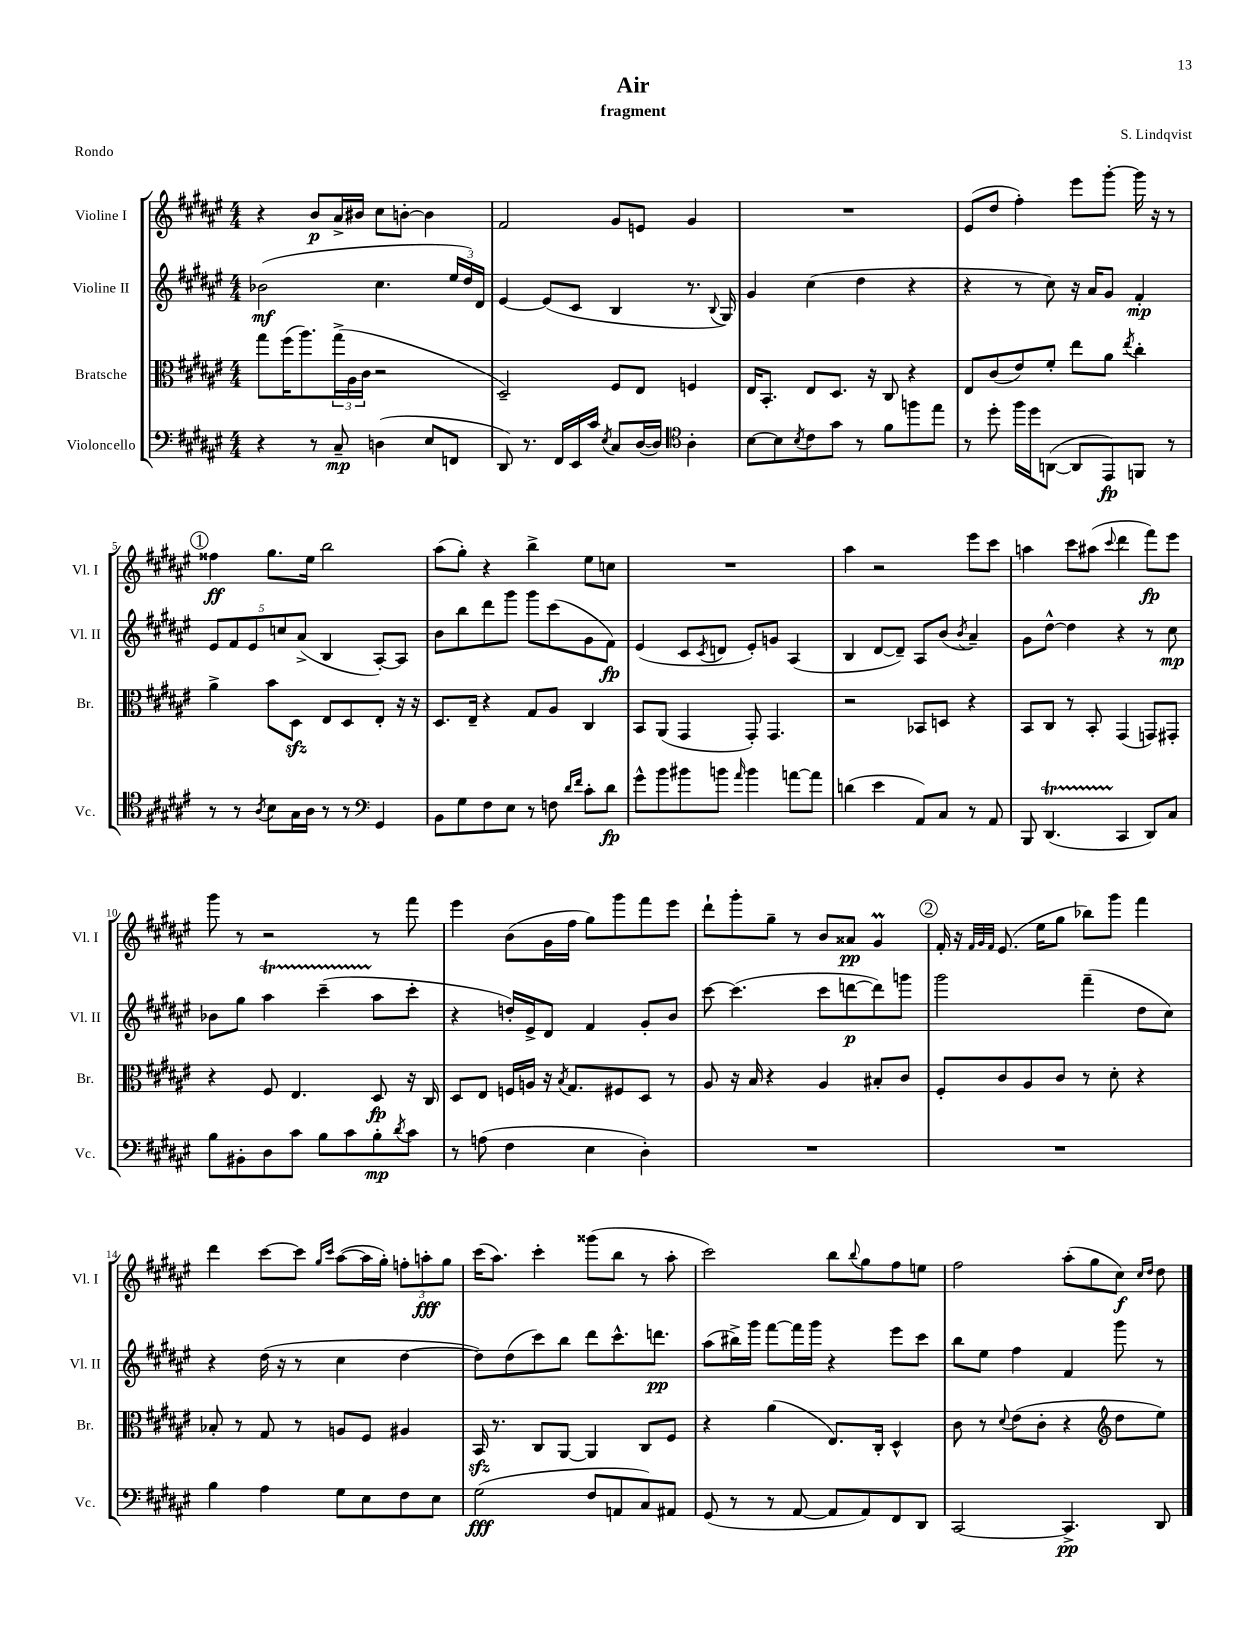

**kern	**kern	**kern	**kern
*staff4	*staff3	*staff2	*staff1
*clefF4	*clefC3	*clefG2	*clefG2
*k[f#c#g#d#a#e#]	*k[f#c#g#d#a#e#]	*k[f#c#g#d#a#e#]	*k[f#c#g#d#a#e#]
*M4/4	*M4/4	*M4/4	*M4/4
4r	8gg#	(2b-	4r
.	(16ff#	.	.
.	8.aa#)	.	.
8r	.	.	8b
8C#~	(24gg#^	.	16a#^
.	24A#	.	.
.	.	.	16b#
.	24c#	.	.
(4D	2r	4.cc#	8cc#
.	.	.	[8b'
8E#	.	.	4b]
8FF	.	24ee#	.
.	.	24dd#)	.
.	.	24d#	.
=	=	=	=
8DD#)	2D#~)	[4e#	2f#
8.r	.	.	.
.	.	(8e#]	.
16FF#	.	.	.
16EE#	.	8c#	.
16c#	.	.	.
8qE#	.	.	.
8C#	8F#	4B	8g#
([16D#	8E#	.	8e
16D#])	.	.	.
*clefC4	*	*	*
4A#'	4F	8.r	4g#
.	.	8qqB	.
.	.	16G#)	.
=	=	=	=
[8B	16E#	4g#	1r
.	8.BB'	.	.
8B]	.	.	.
8qB	.	.	.
8c#	8E#	(4cc#	.
8g#	8.D#	.	.
8r	.	4dd#	.
.	16r	.	.
8f#	8C#	.	.
8ff	4r	4r	.
8ee#	.	.	.
=	=	=	=
8r	8E#	4r	(8e#
8dd#'	(8c#	.	8dd#
16ff#	8e#)	8r	4ff#')
16dd#	.	.	.
([8AA	8f#'	8cc#)	.
8AA]	8ee#	16r	8eee#
.	.	16a#	.
8EE#)	8a#	8g#	[8ggg#'
.	8qee#	.	.
8FF	4cc#'	4f#'	16ggg#]
.	.	.	16r
8r	.	.	8r
=	=	=	=
8r	4a#^	10e#	4ff##
.	.	10f#	.
8r	.	.	.
.	.	10e#	.
8qA#	.	.	.
8B	8b	.	8.gg#
.	.	10cc	.
16G#	8D#	.	.
.	.	(10a#^	.
16A#	.	.	16ee#
8r	8E#	4B	2bb
8r	8D#	.	.
*clefF4	*	*	*
4GG#	8E#'	[8A#')	.
.	16r	8A#]	.
.	16r	.	.
=	=	=	=
8BB	8.D#	8b	(8aa#
8G#	.	8bb	8gg#')
.	16E#~	.	.
8F#	4r	8ddd#	4r
8E#	.	8ggg#	.
8r	8G#	8ggg#	4bb^
8F	8A#	(8ccc#	.
16qqd#	.	.	.
16qqf#	.	.	.
8c#'	4C#	8g#	8ee#
8d#	.	8f#)	8cc
=	=	=	=
8g#^^	8BB	(4e#	1r
8b	(8AA#	.	.
8b#	4GG#	8c#	.
.	.	8qc#	.
8b	.	8d	.
16qqa#	.	.	.
4b	8GG#')	8e#')	.
.	4.GG#	8g	.
[8a	.	(4A#	.
8a]	.	.	.
=	=	=	=
(4d	2r	4B	4aa#
4e#	.	[8d#	2r
.	.	8d#~])	.
8AA#)	8BB-	8A#	.
8C#	8D	(8b	.
.	.	8qb	.
8r	4r	4a#~)	8eee#
8AA#	.	.	8ccc#
=	=	=	=
8BBB	8BB	8g#	4aa
(4.DD#	8C#	[8dd#^^	.
.	8r	4dd#]	8ccc#
.	8BB'	.	(8aa#
.	.	.	8qqccc#
4CC#	(4GG#	4r	4ddd#
8DD#)	8GG)	8r	8fff#)
8C#	8GG#'	8cc#	8eee#
=	=	=	=
8B	4r	8b-	8ggg#
8BB#'	.	8gg#	8r
8D#	8F#	4aa#	2r
8c#	4.E#	.	.
8B	.	(4ccc#~	.
8c#	.	.	.
8B'	8D#	8aa#	8r
8qd#	.	.	.
8c#	16r	8ccc#'	8fff#
.	16C#	.	.
=	=	=	=
8r	8D#	4r	4eee#
(8A	8E#	.	.
4F#	16F	16dd')	(8b
.	16A	16e#^	.
.	16r	8d#	16g#
.	8qB	.	.
.	8.G#	.	16ff#
4E#	.	4f#	8gg#)
.	8F#	.	8ggg#
4D#')	8D#	8g#'	8fff#
.	8r	8b	8eee#
=	=	=	=
1r	8A#	[8ccc#	8ddd#`
.	16r	(4.ccc#]	8ggg#'
.	16B	.	.
.	4r	.	8gg#~
.	.	.	8r
.	4A#	8ccc#	8b
.	.	[8ddd	8a##
.	8B#'	8ddd])	4g#
.	8c#	8ggg	.
=	=	=	=
1r	8F#'	2ggg#	16f#'
.	.	.	16r
.	.	.	32qqf#
.	.	.	32qqg#
.	.	.	32qqf#
.	8c#	.	(8.e#
.	8A#	.	.
.	.	.	16ee#
.	8c#	.	8gg#
.	8r	(4fff#~	8bb-)
.	8d#'	.	8ggg#
.	4r	8dd#	4fff#
.	.	8cc#)	.
=	=	=	=
4B	8B-'	4r	4ddd#
.	8r	.	.
4A#	8G#	(16dd#	[8ccc#
.	.	16r	.
.	8r	8r	8ccc#]
.	.	.	16qqgg#
.	.	.	16qqccc#
8G#	8A	4cc#	([8aa#
8E#	8F#	.	16aa#]
.	.	.	16gg#')
8F#	4A#	[4dd#	12ff'
.	.	.	12aa'
8E#	.	.	.
.	.	.	12gg#
=	=	=	=
(2G#	16BB	8dd#])	(16ccc#
.	8.r	.	8.aa#)
.	.	(8dd#	.
.	8C#	8ccc#)	4ccc#'
.	[8AA#	8bb	.
8F#	4AA#]	8ddd#	(8ggg##
8AA	.	8.ccc#^^	8bb
8C#)	8C#	.	8r
.	.	8.ddd	.
8AA#	8F#	.	8aa#'
=	=	=	=
(8GG#	4r	(8aa#	2ccc#)
8r	.	16bb#^)	.
.	.	16ggg#	.
8r	(4a#	[8fff#	.
[8AA#	.	16fff#]	.
.	.	16ggg#	.
8AA#]	8.E#)	4r	8bb
.	.	.	8qqbb
8AA#)	.	.	8gg#
.	16C#'	.	.
8FF#	4D#^^	8eee#	8ff#
8DD#	.	8ccc#	8ee
=	=	=	=
[2CC#	8c#	8bb	2ff#
.	8r	8ee#	.
.	8qqd#	.	.
.	(8e#	4ff#	.
.	8c#'	.	.
4.CC#^]	4r	4f#	(8aa#'
.	.	.	8gg#
*	*clefG2	*	*
.	8dd#	8ggg#	8cc#)
.	.	.	16qqcc#
.	.	.	16qqdd#
8DD#	8ee#)	8r	8dd#
==	==	==	==
*-	*-	*-	*-
